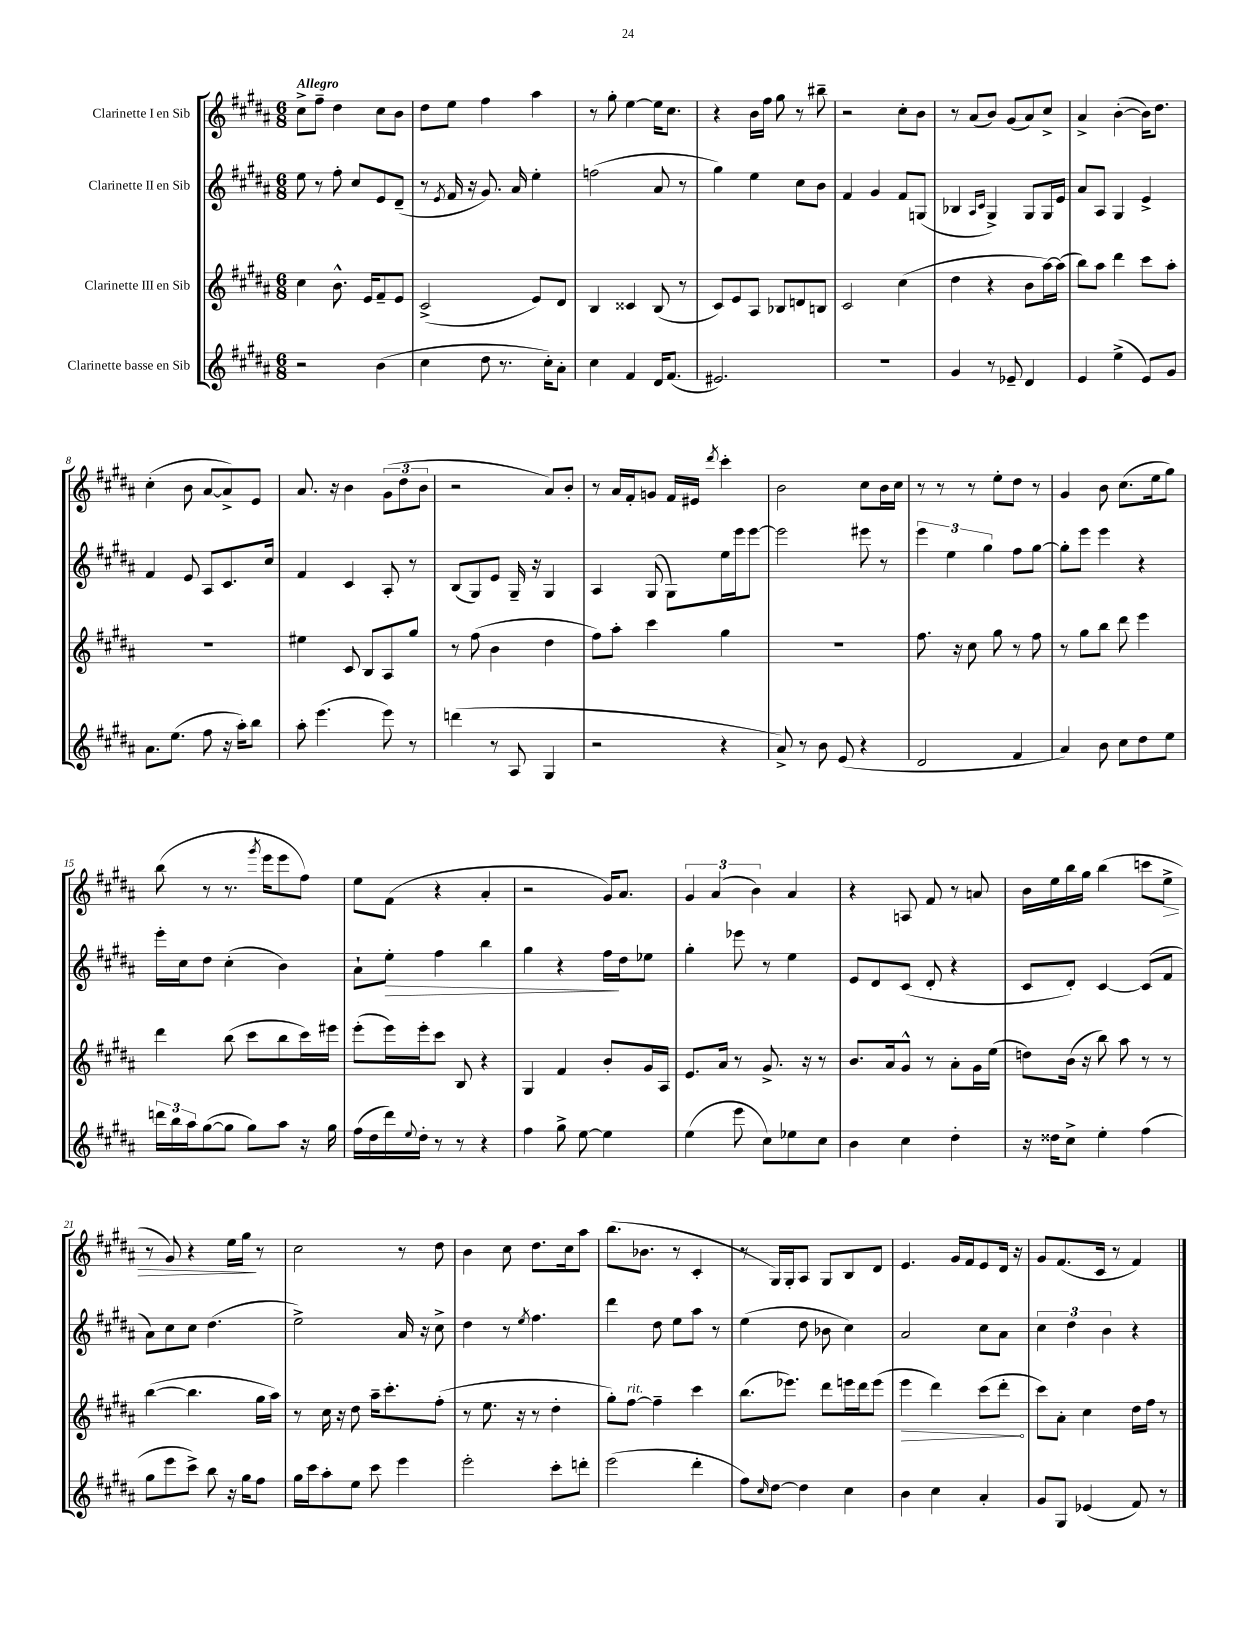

**kern	**kern	**dynam	**kern	**dynam	**kern	**dynam
*part4	*part3	*part3	*part2	*part2	*part1	*part1
*staff4	*staff3	*staff3	*staff2	*staff2	*staff1	*staff1
*I"Clarinette basse en Sib	*I"Clarinette III en Sib	*	*I"Clarinette II en Sib	*	*I"Clarinette I en Sib	*
*clefG2	*clefG2	*	*clefG2	*	*clefG2	*
*k[f#c#g#d#a#]	*k[f#c#g#d#a#]	*	*k[f#c#g#d#a#]	*	*k[f#c#g#d#a#]	*
*M6/8	*M6/8	*	*M6/8	*	*M6/8	*
=1	=1	=1	=1	=1	=1	=1
!	!	!	!	!	!LO:TX:a:B:t=Allegro	!
2r	4cc#\	.	8ee\	.	8cc#^\L	.
.	.	.	8r	.	8ff#~\J	.
.	8.b^^\	.	8ff#'\	.	4dd#\	.
.	.	.	8cc#/L	.	.	.
.	16e/KL	.	.	.	.	.
(4b\	8f#~/	.	8e/	.	8cc#\L	.
.	8e/J	.	(8d#~/J	.	8b\J	.
=2	=2	=2	=2	=2	=2	=2
4cc#\	(2c#^/	.	8r	.	8dd#\L	.
.	.	.	8qe/	.	.	.
.	.	.	16f#/	.	8ee\J	.
.	.	.	16r	.	.	.
8dd#\	.	.	8.g#/)	.	4ff#\	.
8.r	.	.	.	.	.	.
.	.	.	16a#/	.	.	.
.	8e/L)	.	4ee'\	.	4aa#\	.
16cc#'\KL)	.	.	.	.	.	.
8a#'\J	8d#/J	.	.	.	.	.
=3	=3	=3	=3	=3	=3	=3
4cc#\	4B/	.	(2ffn\	.	8r	.
.	.	.	.	.	8gg#'\	.
4f#/	4c##X/	.	.	.	[4ee\	.
16d#/KL	(8B/	.	8a#/	.	16ee\KL]	.
(8.f#/J	.	.	.	.	8.cc#\J	.
.	8r	.	8r	.	.	.
=4	=4	=4	=4	=4	=4	=4
2.e#X/)	8c#/L)	.	4gg#\)	.	4r	.
.	8e/	.	.	.	.	.
.	8A#/J	.	4ee\	.	16b\LL	.
.	.	.	.	.	16ff#\JJ	.
.	8B-X/L	.	.	.	8gg#\	.
.	8dn/	.	8cc#\L	.	8r	.
.	8Bn/J	.	8b\J	.	8bb#X~\	.
=5	=5	=5	=5	=5	=5	=5
2.r	2c#/	.	4f#/	.	2r	.
.	.	.	4g#/	.	.	.
.	(4cc#\	.	8f#/L	.	8cc#'\L	.
.	.	.	(8Gn/J	.	8b\J	.
=6	=6	=6	=6	=6	=6	=6
4g#/	4dd#\	.	4B-X/	.	8r	.
.	.	.	.	.	(8a#/L	.
.	.	.	16qqA#/LL	.	.	.
.	.	.	16qqc#/JJ	.	.	.
8r	4r	.	4G#^/)	.	8b/J)	.
8e-X~/	.	.	.	.	(8g#/L	.
4d#/	8b\L	.	8G#/L	.	8a#/)	.
.	[16aa#\L)	.	16G#/L	.	8cc#^/J	.
.	(16aa#\JJ]	.	16e/JJ	.	.	.
=7	=7	=7	=7	=7	=7	=7
4e/	8bb\L)	.	8a#/L	.	4a#^/	.
.	8aa#\J	.	8A#/J	.	.	.
(4ee^\	4ddd#\	.	4G#/	.	([4b'\	.
8e/L)	8ccc#\L	.	4e^/	.	16b\KL])	.
.	.	.	.	.	8.dd#\J	.
8g#/J	8aa#'\J	.	.	.	.	.
!!LO:LB:g=z
=8	=8	=8	=8	=8	=8	=8
8.a#\L	2.r	.	4f#/	.	(4cc#'\	.
(8.ee\J	.	.	.	.	.	.
.	.	.	8e/	.	8b\	.
8ff#\	.	.	8A#/L	.	[8a#/L	.
16r	.	.	8.c#/	.	8a#^/])	.
16aa#'\KL)	.	.	.	.	.	.
8bb\J	.	.	.	.	8e/J	.
.	.	.	16cc#/Jk	.	.	.
=9	=9	=9	=9	=9	=9	=9
8aa#'\	4ee#X\	.	4f#/	.	8.a#/	.
(4.eee\	.	.	.	.	.	.
.	.	.	.	.	16r	.
.	8c#/	.	4c#/	.	4b\	.
.	8B/L	.	.	.	.	.
8eee\)	8A#/	.	8A#'/	.	(12g#\L	.
.	.	.	.	.	12dd#\	.
8r	8gg#/J	.	8r	.	.	.
.	.	.	.	.	12b\J	.
=10	=10	=10	=10	=10	=10	=10
(4dddn\	8r	.	(8B/L	.	2r	.
.	(8ff#\	.	8G#/)	.	.	.
8r	4b\	.	8e/J	.	.	.
8A#/	.	.	16G#~/	.	.	.
.	.	.	16r	.	.	.
4G#/	4dd#\	.	4G#/	.	8a#/L)	.
.	.	.	.	.	8b'/J	.
=11	=11	=11	=11	=11	=11	=11
2r	8ff#\L)	.	4A#/	.	8r	.
.	8aa#'\J	.	.	.	16a#/LL	.
.	.	.	.	.	16f#'/J	.
.	4ccc#\	.	(8G#/	.	8gn/J	.
.	.	.	8G#\L)	.	16f#/LL	.
.	.	.	.	.	16e#X/JJ	.
.	.	.	.	.	8qddd#/	.
4r	4gg#\	.	16ee\L	.	4ccc#'\	.
.	.	.	16eee\J	.	.	.
.	.	.	[8eee\J	.	.	.
=12	=12	=12	=12	=12	=12	=12
8a#^/)	2.r	.	2eee\]	.	2b\	.
8r	.	.	.	.	.	.
8b\	.	.	.	.	.	.
(8e/	.	.	.	.	.	.
4r	.	.	8eee#X\	.	8cc#\L	.
.	.	.	8r	.	16b\L	.
.	.	.	.	.	16cc#\JJ	.
=13	=13	=13	=13	=13	=13	=13
2d#/	8.ff#\	.	6eee\	.	8r	.
.	.	.	.	.	8r	.
.	.	.	6ee\	.	.	.
.	16r	.	.	.	.	.
.	8cc#\	.	.	.	8r	.
.	.	.	6gg#\	.	.	.
.	8gg#\	.	.	.	8ee'\L	.
4f#/	8r	.	8ff#\L	.	8dd#\J	.
.	8ff#\	.	[8gg#\J	.	8r	.
=14	=14	=14	=14	=14	=14	=14
4a#/)	8r	.	8gg#'\L]	.	4g#/	.
.	8gg#\L	.	8eee\J	.	.	.
8b\	8bb\J	.	4eee\	.	8b\	.
8cc#\L	8ddd#\	.	.	.	(8.cc#\L	.
8dd#\	4eee\	.	4r	.	.	.
.	.	.	.	.	16ee\k	.
8ee\J	.	.	.	.	8gg#\J)	.
!!LO:LB:g=z
=15	=15	=15	=15	=15	=15	=15
24dddn\LL	4ddd#\	.	16eee'\LL	.	(8bb\	.
24bb\	.	.	.	.	.	.
.	.	.	16cc#\J	.	.	.
24aa#\J	.	.	.	.	.	.
([8gg#\	.	.	8dd#\J	.	8r	.
8gg#\J]	(8bb\	.	(4cc#'\	.	8.r	.
8gg#\L)	8ccc#\L	.	.	.	.	.
.	.	.	.	.	8qggg#/	.
.	.	.	.	.	16eee\KL	.
8aa#\J	8bb\	.	4b\)	.	8eee\	.
16r	16ccc#\L)	.	.	.	8ff#\J)	.
16gg#\	16eee#X\JJ	.	.	.	.	.
=16	=16	=16	=16	=16	=16	=16
(16ff#\LL	(8eee'\L	.	8a#`\L	.	8ee\L	.
16dd#\	.	.	.	.	.	.
!	!	!	!	!LO:HP:b	!	!
16ddd#\)	16eee\L)	.	8ee'\J	>	(8f#\J	.
8qqee/	.	.	.	.	.	.
16dd#'\JJ	16eee'\J	.	.	.	.	.
8r	8ccc#\J	.	4ff#\	.	4r	.
8r	8B/	.	.	.	.	.
4r	4r	.	4bb\	.	4a#'/	.
=17	=17	=17	=17	=17	=17	=17
4ff#\	4G#/	.	4gg#\	.	2r	.
8gg#^\	4f#/	.	4r	.	.	.
[8ee\	.	.	.	.	.	.
4ee\]	8b'/L	.	16ff#\LL	.	16g#/KL)	.
.	.	.	16dd#\J	]	8.a#/J	.
.	16g#/L	.	8ee-X\J	.	.	.
.	16A#/JJ	.	.	.	.	.
=18	=18	=18	=18	=18	=18	=18
(4ee\	8.e/L	.	4gg#'\	.	6g#/	.
.	.	.	.	.	(6a#/	.
.	16a#/Jk	.	.	.	.	.
8eee\	8r	.	8eee-X\	.	.	.
.	.	.	.	.	6b\)	.
8cc#\L)	8.g#^/	.	8r	.	.	.
8ee-X\	.	.	4ee\	.	4a#/	.
.	16r	.	.	.	.	.
8cc#\J	8r	.	.	.	.	.
=19	=19	=19	=19	=19	=19	=19
4b\	8.b/L	.	8e/L	.	4r	.
.	.	.	8d#/	.	.	.
.	16a#/k	.	.	.	.	.
4cc#\	8g#^^/J	.	(8c#/J	.	8An/	.
.	8r	.	8d#'/	.	8f#/	.
4dd#'\	8a#'\L	.	4r	.	8r	.
.	16g#\L	.	.	.	8an/	.
.	(16ee\JJ	.	.	.	.	.
=20	=20	=20	=20	=20	=20	=20
16r	8ddn\L)	.	8c#/L	.	16b\LL	.
16dd##X\KL	.	.	.	.	16ee\	.
8cc#^\J	(16b\Jk	.	8d#'/J)	.	16bb\	.
.	16r	.	.	.	16gg#\JJ	.
4ee'\	8bb\)	.	[4c#/	.	(4bb\	.
.	8aa#\	.	.	.	.	.
(4ff#\	8r	.	(8c#/L]	.	8cccn\L	.
!	!	!	!	!	!	!LO:HP:b
.	8r	.	8f#/J	.	8ee^\J	>
!!LO:LB:g=z
=21	=21	=21	=21	=21	=21	=21
8gg#\L	([4bb\	.	8a#\L)	.	8r	.
8eee\	.	.	8cc#\	.	8g#/)	.
8ccc#^\J)	4.bb\]	.	8cc#\J	.	4r	.
8bb\	.	.	(4.dd#\	.	.	.
16r	.	.	.	.	16ee\LL	.
16gg#\KL	.	.	.	.	16gg#\JJ	.
8ff#\J	16gg#\LL	.	.	.	8r	]
.	16aa#\JJ)	.	.	.	.	.
=22	=22	=22	=22	=22	=22	=22
16gg#\LL	8r	.	2ee^\)	.	2cc#\	.
16ccc#\J	.	.	.	.	.	.
8aa#'\	16cc#\	.	.	.	.	.
.	16r	.	.	.	.	.
8ee\J	8dd#\	.	.	.	.	.
8ccc#\	16aa#~\KL	.	.	.	.	.
.	8.ccc#'\	.	.	.	.	.
4eee\	.	.	16a#/	.	8r	.
.	.	.	16r	.	.	.
.	(8ff#'\J	.	8cc#^\	.	8dd#\	.
=23	=23	=23	=23	=23	=23	=23
2eee'\	8r	.	4dd#\	.	4b\	.
.	8.ee\	.	.	.	.	.
.	.	.	8r	.	8cc#\	.
.	16r	.	.	.	.	.
.	.	.	8qee/	.	.	.
.	8r	.	4.ff#\	.	8.dd#\L	.
8ccc#'\L	4dd#'\	.	.	.	.	.
.	.	.	.	.	16cc#\k	.
8dddn'\J	.	.	.	.	8aa#\J	.
=24	=24	=24	=24	=24	=24	=24
(2eee\	8gg#'\L)	.	4ddd#\	.	(8.bb\L	.
!	!LO:TX:a:i:t=rit.	!	!	!	!	!
.	[8ff#\J	.	.	.	.	.
.	.	.	.	.	8.b-X\J	.
.	4ff#~\]	.	8dd#\	.	.	.
.	.	.	8ee\L	.	8r	.
4ddd#'\	4ccc#\	.	8aa#\J	.	4c#'/	.
.	.	.	8r	.	.	.
=25	=25	=25	=25	=25	=25	=25
8ff#\L)	(8.bb\L	.	(4ee\	.	8r	.
16qqcc#/	.	.	.	.	.	.
[8dd#\J	.	.	.	.	16G#/LL)	.
.	8.eee-X\J)	.	.	.	16G#'/J	.
4dd#\]	.	.	8dd#\	.	8A#/J	.
.	8ddd#\L	.	8b-X\	.	8G#/L	.
4cc#\	16eeen\L	.	4cc#\)	.	8B/	.
.	16ddd#\J	.	.	.	.	.
.	(8eee\J	.	.	.	8d#/J	.
=26	=26	=26	=26	=26	=26	=26
!	!	!LO:HP:b	!	!	!	!
4b\	4eee\	>	2a#/	.	4.e/	.
4cc#\	4ddd#\)	.	.	.	.	.
.	.	.	.	.	16g#/LL	.
.	.	.	.	.	16f#/J	.
4a#'/	(8ccc#\L	.	8cc#\L	.	8e/	.
.	8ddd#'\J	.	8a#\J	.	16d#/Jk	.
.	.	.	.	.	16r	.
.	.	]	.	.	.	.
=27	=27	=27	=27	=27	=27	=27
8g#/L	8ccc#\L)	.	6cc#\	.	8g#/L	.
8G#/J	8a#'\J	.	.	.	(8.f#/	.
.	.	.	6dd#\	.	.	.
(4e-X/	4cc#\	.	.	.	.	.
.	.	.	.	.	16c#/Jk	.
.	.	.	6b\	.	.	.
.	.	.	.	.	8r	.
8f#/)	16dd#\LL	.	4r	.	4f#/)	.
.	16ff#\JJ	.	.	.	.	.
8r	8r	.	.	.	.	.
==	==	==	==	==	==	==
*-	*-	*-	*-	*-	*-	*-
